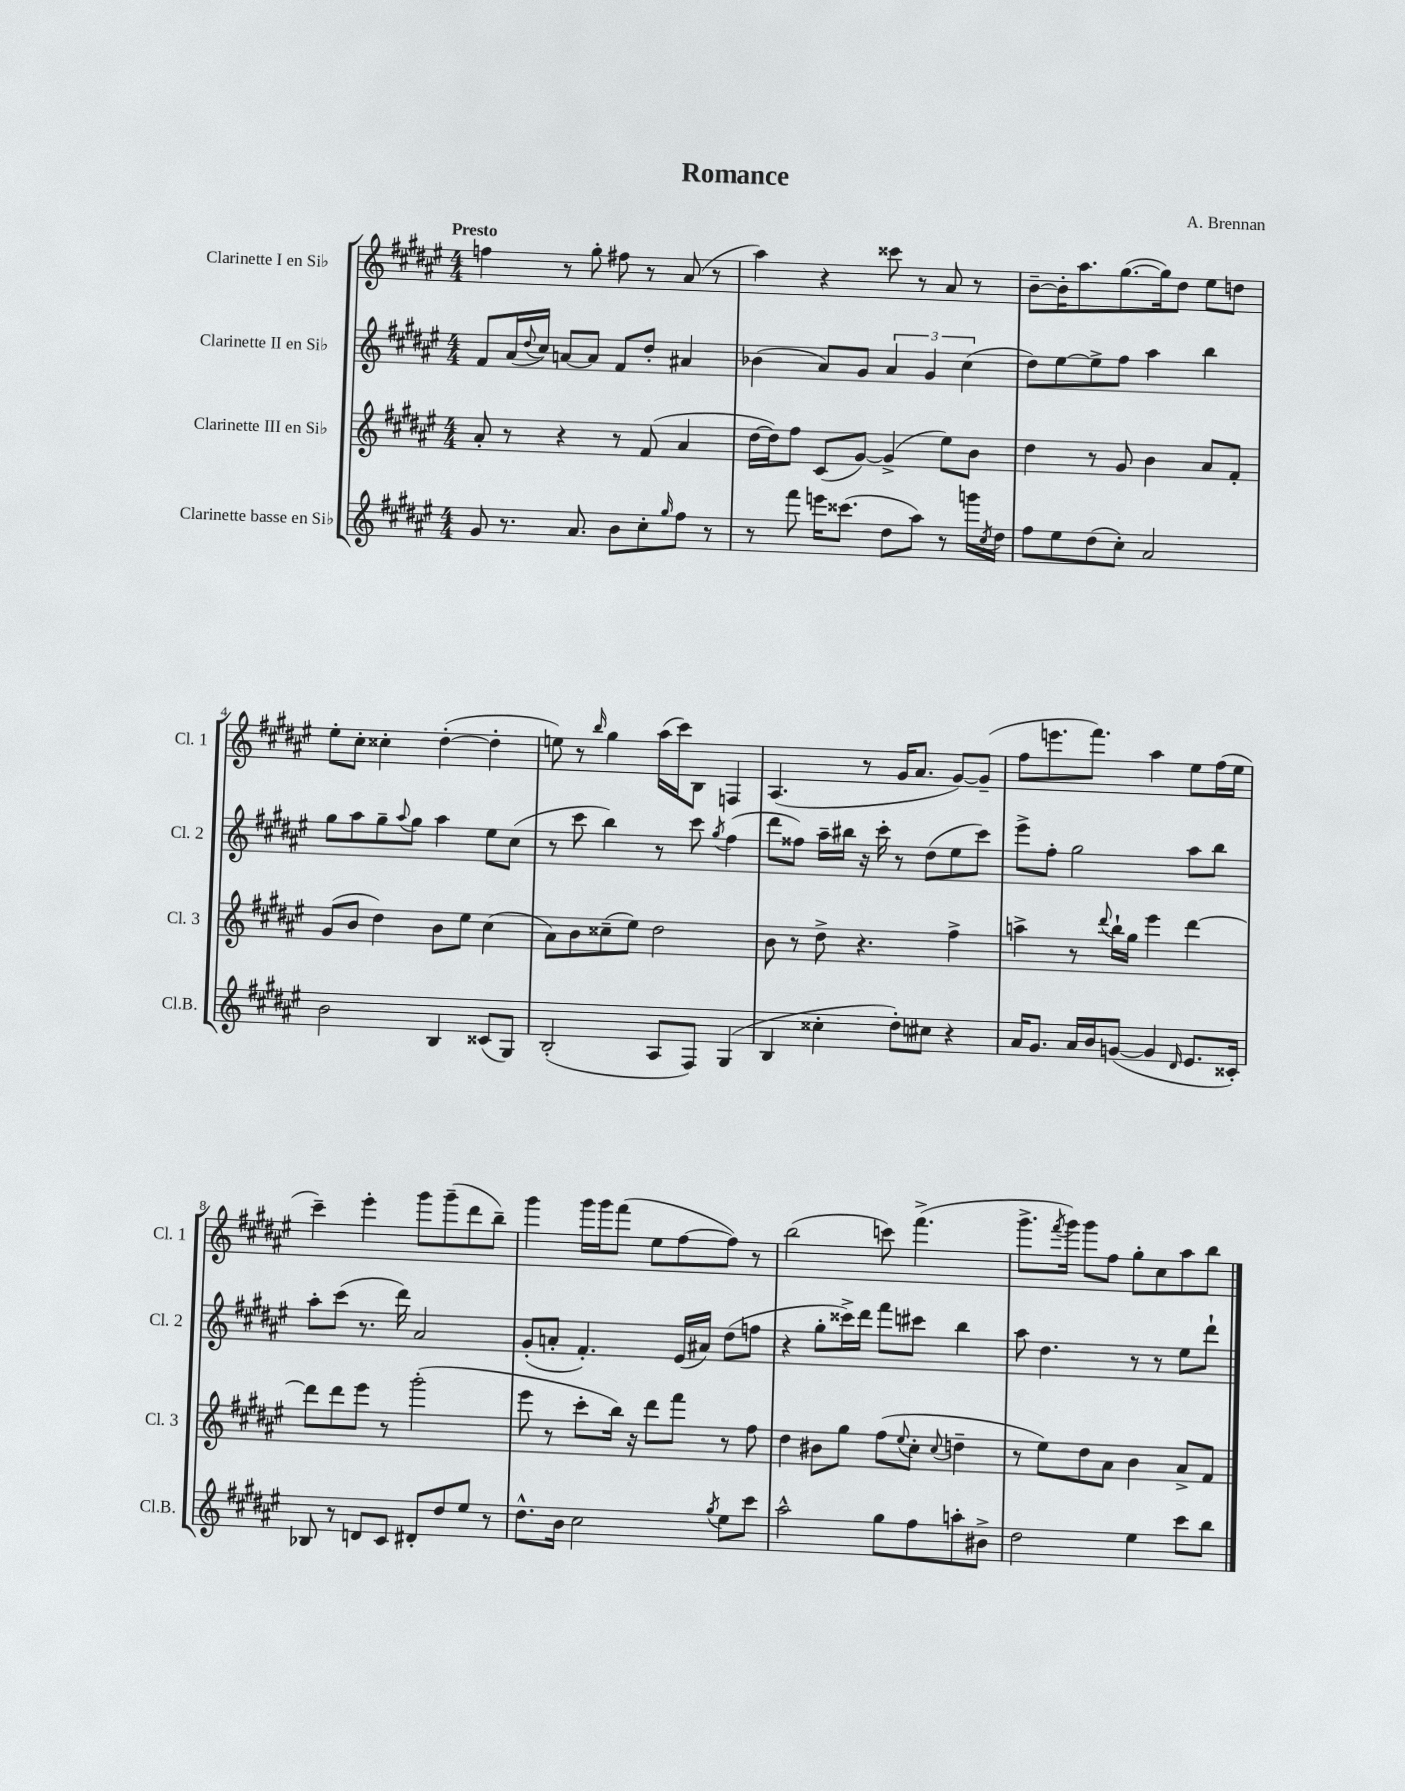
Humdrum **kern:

**kern	**kern	**kern	**kern
*staff4	*staff3	*staff2	*staff1
*clefG2	*clefG2	*clefG2	*clefG2
*k[f#c#g#d#a#e#]	*k[f#c#g#d#a#e#]	*k[f#c#g#d#a#e#]	*k[f#c#g#d#a#e#]
*M4/4	*M4/4	*M4/4	*M4/4
8g#/	8a#'/	8f#/L	4ff\
8.r	8r	(16a#/L	.
.	.	8qqdd#/	.
.	.	16cc#/JJ)	.
.	4r	[8a/L	8r
8.a#/	.	.	.
.	.	8a/]J	8gg#'\
8b\L	8r	8f#/L	8ff#\
8cc#'\	(8f#/	8dd#'/J	8r
16qqgg#/	.	.	.
8ff#\J	4a#/	4a#/	(8a#/
8r	.	.	8r
=	=	=	=
8r	[16dd#\LL	(4b-\	4aa#\)
.	16dd#\]J)	.	.
8fff#\	8ff#\J	.	.
16eee\LK	(8c#/L	8a#/L)	4r
(8.ccc##\J	.	.	.
.	[8g#/J)	8g#/J	.
8dd#\L	(4g#^/]	6a#/	8ccc##\
8aa#\J)	.	.	8r
.	.	6g#/	.
8r	8ee#\L)	.	8a#/
.	.	(6cc#\	.
16ggg\LL	8b\J	.	8r
8qcc#/	.	.	.
16dd#\JJ	.	.	.
=	=	=	=
8ff#\L	4dd#\	8dd#\L)	[8b~\L
8ee#\	.	[8ee#\	16b'\]K
.	.	.	8.aa#\
(8dd#\	8r	8ee#^\]	.
8cc#'\J)	8g#/	8ff#\J	([8.gg#\
2a#/	4b\	4aa#\	.
.	.	.	16gg#\]k)
.	.	.	8dd#\J
.	8a#/L	4bb\	8ee#\L
.	8f#'/J	.	8dd\J
=	=	=	=
2b\	(8g#/L	8gg#\L	8ee#'\L
.	8b/J	8aa#\	8cc#'\J
.	4dd#\)	8gg#~\	4cc##'\
.	.	8qqaa#/	.
.	.	8gg#\J	.
4B/	8b\L	4aa#\	([4dd#'\
.	8ee#\J	.	.
(8c##/L	(4cc#\	8ee#\L	4dd#'\]
8G#/J)	.	(8cc#\J	.
=	=	=	=
(2B'/	8a#\L)	8r	8ee\)
.	8b\	8ccc#\	8r
.	.	.	16qqbb/
.	(8cc##~\	4bb\)	4gg#\
.	8ee#\J)	.	.
8A#/L	2dd#\	8r	(16aa#\LL
.	.	.	16ccc#\J)
8F#/J)	.	8ccc#\	8B\J
.	.	8qgg#/	.
(4G#/	.	(4ff#\	4F/
=	=	=	=
4B/	8b\	8ddd#\L	(4.A#/
.	8r	8ff##\J)	.
4cc##'\	8dd#^\	16aa#~\LL	.
.	.	16bb#\JJ	.
.	4.r	16r	8r
.	.	16ccc#'\	.
8dd#'\L)	.	8r	16g#/LK
.	.	.	8.a#/J
8cc#\J	.	(8dd#\L	.
4r	4ff#^\	8ee#\	[8g#/L)
.	.	8ccc#\J)	(8g#~/]J
=	=	=	=
16a#/LK	4aa^\	8eee#^\L	8ff#\L
8.g#/J	.	.	.
.	.	8ff#'\J	8.eee\
16a#/LL	8r	2gg#\	.
16b/J	.	.	8.fff#\J)
.	8qqddd#/	.	.
([8g/J	16bb`\LL	.	.
.	16gg#\JJ	.	.
4g/]	4eee#\	.	4aa#\
16qqd#/	.	.	.
8.e#/L	[4ddd#\	8aa#\L	8ee#\L
.	.	8bb\J	(16ff#\L
16c##'/Jk)	.	.	16ee#\JJ
=	=	=	=
8B-/	8ddd#\]L	8aa#'\L	4ccc#~\)
8r	8ddd#\	(8ccc#\J	.
8d/L	8eee#\J	8.r	4eee#'\
8c#/J	8r	.	.
.	.	16ddd#\)	.
8d#'/L	(2ggg#'\	2a#/	8ggg#\L
8dd#/	.	.	(8ggg#~\
8ee#/J	.	.	8ddd#\
8r	.	.	8bb~\J)
=	=	=	=
8.dd#^^\L	8eee#\	(8g#'/L	4ggg#\
.	8r	8a'/J	.
16b\Jk	.	.	.
2cc#\	8ccc#'\L	4.f#'/)	16ggg#\LL
.	.	.	16ggg#\J
.	16bb\Jk)	.	(8fff#\J
.	16r	.	.
.	8ddd#\L	.	8ee#\L
.	8fff#\J	(16e#/LL	[8ff#\
.	.	16a#/JJ)	.
8qgg#/	.	.	.
8ee#\L	8r	(8dd#\L	8ff#\]J)
8ccc#\J	8ff#\	8ff\J	8r
=	=	=	=
2aa#^^\	4dd#\	4r	(2bb\
.	8b#\L	8gg#'\L	.
.	8gg#\J	16ccc##^\L)	.
.	.	16ddd#\JJ	.
8gg#\L	(8ff#\L	8fff#\L	8ccc\)
.	8qqee#/	.	.
8ff#\	8cc#'\J	8ccc#\J	(4.fff#^\
.	8qqcc#/	.	.
8aa'\	4dd~\	4bb\	.
8b#^\J	.	.	.
=	=	=	=
2dd#\	8r	8aa#\	8.ggg#^\L
.	8ee#\L)	4.dd#\	.
.	.	.	8qfff#/
.	.	.	16ggg#\Jk)
.	8dd#\	.	8ggg#\L
.	8a#\J	.	8ff#\J
4ee#\	4b\	8r	8gg#'\L
.	.	8r	8cc#\
8ccc#\L	8a#^/L	8ee#\L	8aa#\
8bb\J	8f#/J	8ddd#`\J	8bb\J
==	==	==	==
*-	*-	*-	*-
